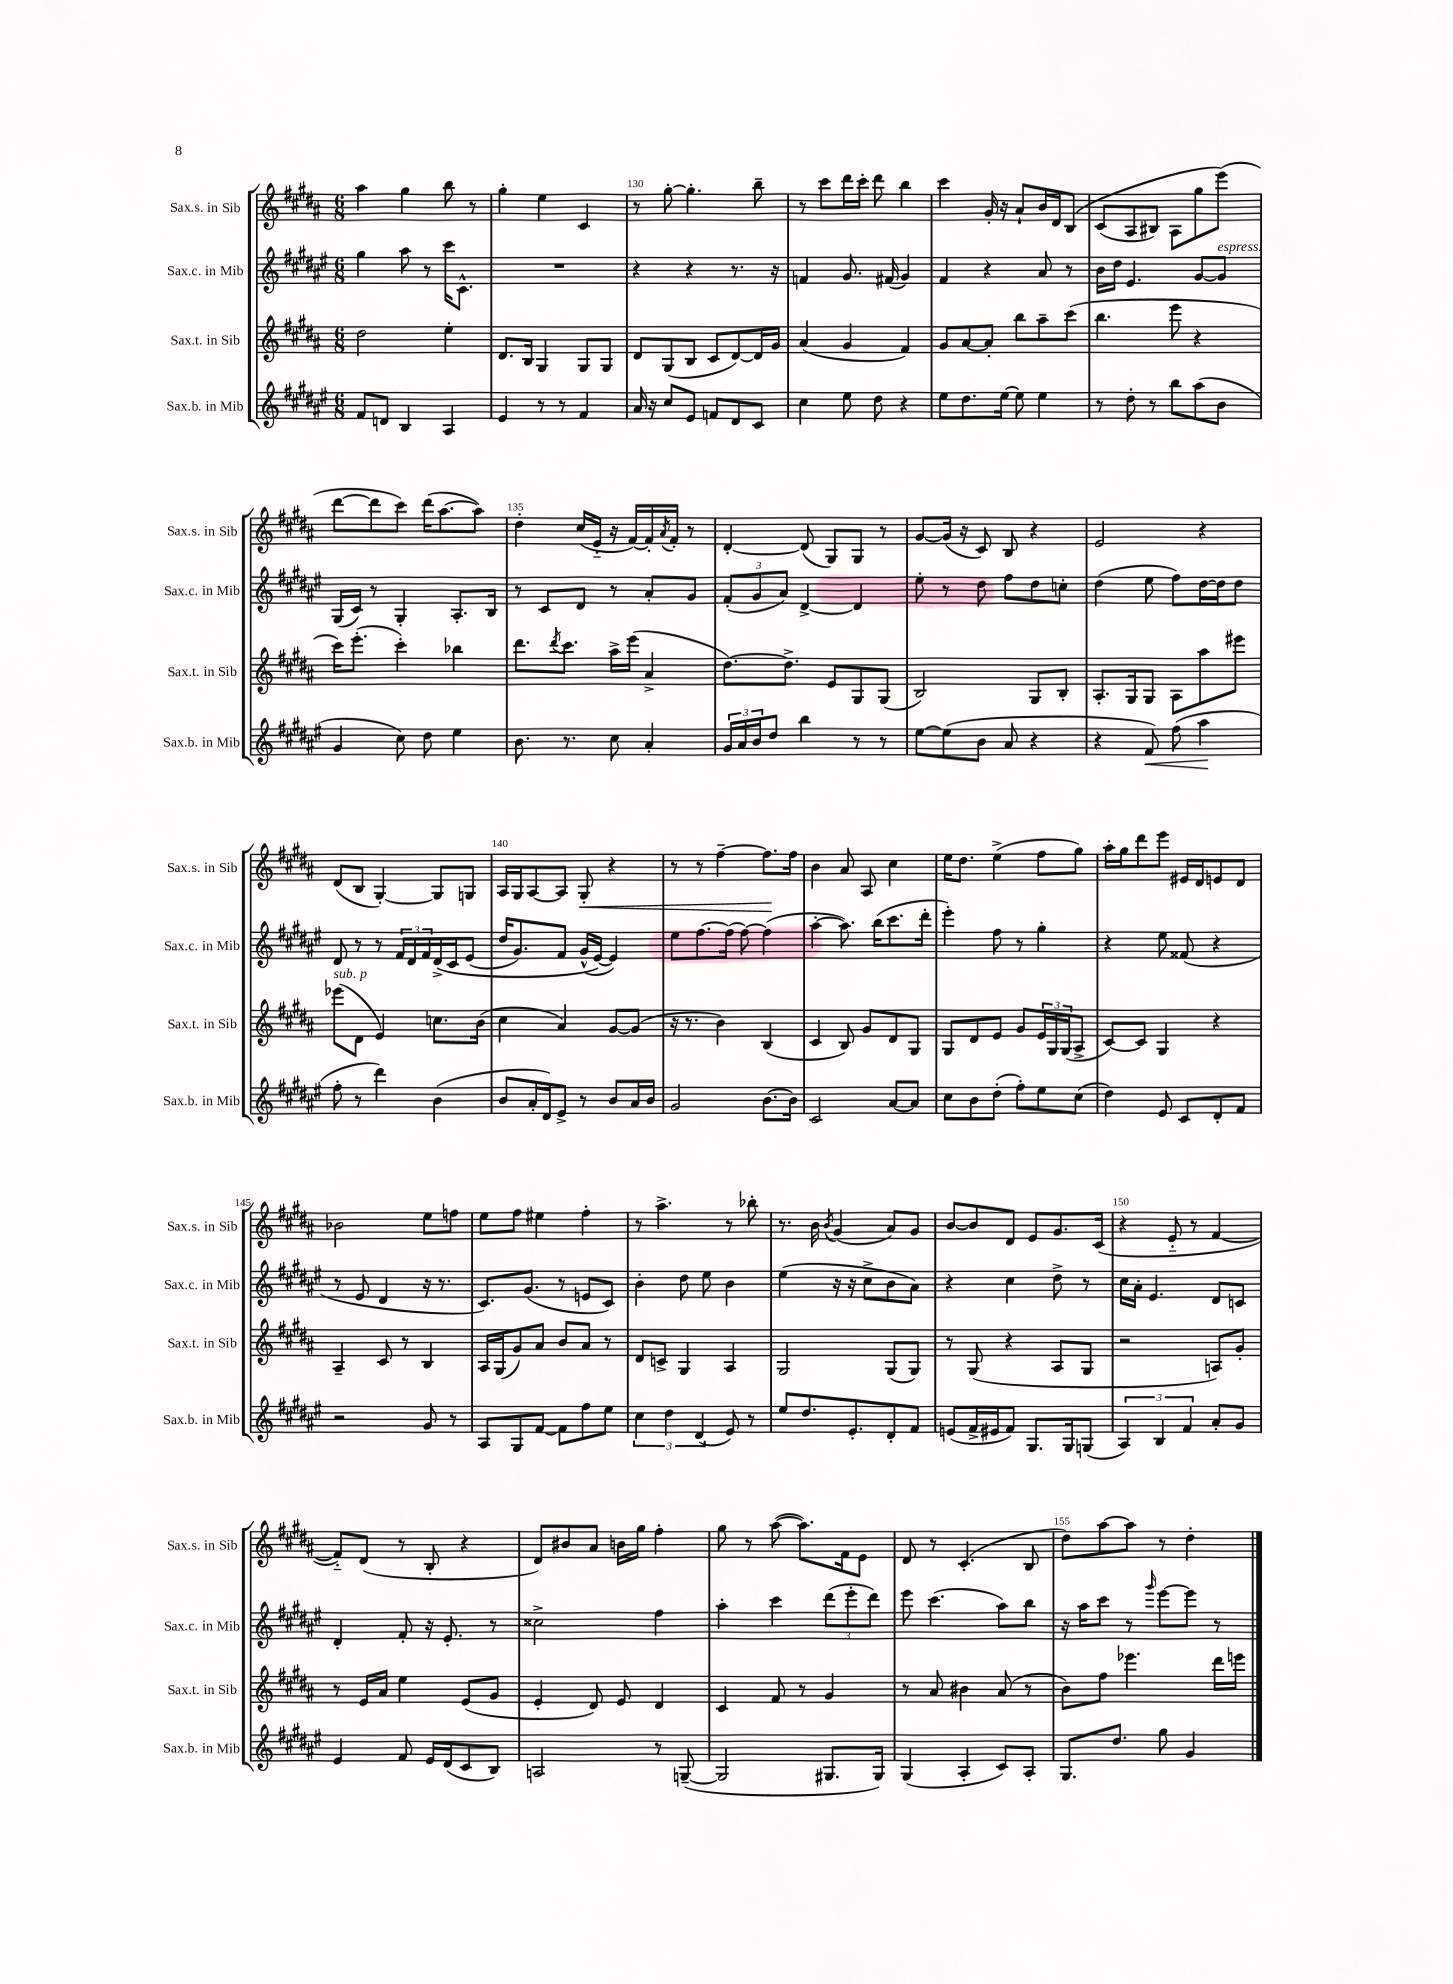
<<
\new StaffGroup <<
\new Staff = "s0" \with { instrumentName = "Sax.s. in Sib" shortInstrumentName = "Sax.s. in Sib" } {
    \clef treble \key b \major \numericTimeSignature \time 6/8
    ais''4 gis''4 b''8 r8 |
    gis''4-. e''4 cis'4 |
    r8 gis''8~-. gis''4.-. b''8-- |
    r8 cis'''8 dis'''16 cis'''16-. dis'''8 b''4 |
    cis'''4 gis'16-. r16 ais'8-! b'16 dis'16 b8\( |
    cis'8( ais8 bis8) ais8 gis''8 e'''8(\) |
    dis'''8~ dis'''8 cis'''8) dis'''16( ais''8.~ ais''8) |
    dis''4-. cis''16( e'16-_ r16 fis'16~) fis'16-. \acciaccatura { ais'8 } fis'16-. r8 |
    dis'4~-. dis'8( gis8) gis8 r8 |
    gis'8~ gis'16( r16 cis'8) b8 r4 |
    e'2 r4 |
    dis'8( b8 gis4~-.) gis8 g8 |
    ais16 gis16 ais8~ ais8 gis8-.\< r4 |
    r8 r8 fis''4~-- fis''8.\! fis''16 |
    b'4 ais'8 ais8 cis''4 |
    e''16 dis''8. e''4->( fis''8 gis''8) |
    ais''16-. gis''16 dis'''8 e'''8 eis'16 dis'16 e'8 dis'8 |
    bes'2 e''8 f''8 |
    e''8 fis''8 eis''4 fis''4-. |
    r8 ais''4.-> r8 bes''8-. |
    r8. b'16 \acciaccatura { b'8 } gis'4( ais'8) gis'8 |
    b'8~ b'8 dis'8 e'8 gis'8. cis'16( |
    r4 e'8-_ r8 fis'4~ |
    fis'8-_) dis'8( r8 b8-. r4 |
    dis'8) bis'8 ais'8 b'16 gis''16 fis''4-. |
    gis''8 r8 ais''8~( ais''8.) fis'16 e'8 |
    dis'8 r8 cis'4.-.( b8 |
    dis''8) ais''8~ ais''8 r8 dis''4-. \bar "|." |
}
\new Staff = "s1" \with { instrumentName = "Sax.c. in Mib" shortInstrumentName = "Sax.c. in Mib" } {
    \clef treble \key fis \major \numericTimeSignature \time 6/8
    gis''4 ais''8 r8 cis'''16 cis'8.-^ |
    R2. |
    r4 r4 r8. r16 |
    f'4 gis'8. fis'16( gis'4) |
    fis'4 r4 ais'8 r8 |
    b'16 dis''16 eis'4. gis'8~ gis'8^\markup { \italic "espress." } |
    gis16( cis'16) r8 gis4-. ais8.-. b16 |
    r8 cis'8 dis'8 r8 ais'8-. gis'8 |
    \tuplet 3/2 { fis'8-.( gis'8 ais'8) } dis'4~-> dis'4 |
    eis''8-. r8 dis''8 fis''8 dis''8 c''8-. |
    dis''4( eis''8 fis''8) dis''16~ dis''16 dis''8 |
    dis'8 r8 r8 \tuplet 3/2 { fis'16 dis'16 fis'16 } dis'16->\( cis'16 eis'8( |
    dis''16 gis'8.) fis'8 gis'16-^( eis'16~\) eis'4) |
    eis''8 fis''8.~ fis''16( fis''8~) fis''4( |
    ais''4~-. ais''8.) b''16( cis'''8. dis'''16-. |
    eis'''4-.) fis''8 r8 gis''4-. |
    r4 eis''8 fisis'8( r4 |
    r8 eis'8 dis'4 r16 r8. |
    cis'8.) gis'8.( r8 e'8 cis'8) |
    b'4-. dis''8 eis''8 b'4 |
    eis''4( r16 r16 cis''8-> b'8 ais'8) |
    r4 cis''4 dis''8-> r8 |
    cis''16 ais'16-. eis'4. dis'8 c'8 |
    dis'4-. fis'8-. r16 eis'8.-. r8 |
    cisis''2-> fis''4 |
    ais''4-. cis'''4 \tuplet 3/2 { dis'''8( eis'''8-. dis'''8) } |
    eis'''8 cis'''4.( ais''8) b''8 |
    r16 ais''16 cis'''8 r8 \grace { gis'''16 } eis'''8~ eis'''8 r8 \bar "|." |
}
\new Staff = "s2" \with { instrumentName = "Sax.t. in Sib" shortInstrumentName = "Sax.t. in Sib" } {
    \clef treble \key b \major \numericTimeSignature \time 6/8
    dis''2 e''4-. |
    dis'8. b16 gis4 gis8 gis8 |
    dis'8 gis8( b8 cis'8 dis'8~) dis'16 gis'16 |
    ais'4( gis'4 fis'4) |
    gis'8 ais'8~ ais'8-. b''8 ais''8-- cis'''8( |
    b''4. e'''8 r4 |
    cis'''16) e'''8.-.( cis'''4-.) bes''4 |
    dis'''8. \acciaccatura { dis'''8 } cis'''8. ais''16-> e'''16( ais'4-> |
    dis''8.~) dis''8.-> e'8 gis8 gis8( |
    b2) gis8 b8-. |
    ais8.-. gis16 gis8 ais8 ais''8 eis'''8 |
    ees'''8^\markup { \italic "sub. p" }( dis'8 e'4) c''8. b'16( |
    cis''4 ais'4) gis'8~ gis'8( |
    r16 r8. b'4) b4( |
    cis'4 b8) gis'8 dis'8 gis8 |
    gis8 dis'8 e'8 gis'8 \tuplet 3/2 { e'16 gis16 gis16( } ais8-> |
    cis'8~) cis'8 gis4 r4 |
    ais4-- cis'8 r8 b4 |
    ais16 gis16( gis'8) ais'8 b'8 ais'8 r8 |
    dis'8 c'8-> gis4 ais4 |
    gis2 gis8( gis8) |
    r8 gis8( r4 ais8 gis8 |
    r2 a8) gis'8-. |
    r8 e'16 ais'16 e''4 e'8( gis'8 |
    e'4-. dis'8) e'8 dis'4 |
    cis'4 fis'8 r8 gis'4 |
    r8 ais'8 bis'4 ais'8( r8 |
    b'8) fis''8 ees'''4. dis'''16 e'''16 \bar "|." |
}
\new Staff = "s3" \with { instrumentName = "Sax.b. in Mib" shortInstrumentName = "Sax.b. in Mib" } {
    \clef treble \key fis \major \numericTimeSignature \time 6/8
    fis'8 d'8 b4 ais4 |
    eis'4 r8 r8 fis'4 |
    ais'16 r16 cis''8 eis'8 f'8 dis'8 cis'8 |
    cis''4 eis''8 dis''8 r4 |
    eis''8 dis''8. eis''16~ eis''8 eis''4 |
    r8 dis''8-. r8 b''8 ais''8( b'8 |
    gis'4 cis''8) dis''8 eis''4 |
    b'8. r8. cis''8 ais'4-. |
    \tuplet 3/2 { gis'16 ais'16 b'16 } dis''8 b''4 r8 r8 |
    eis''8~ eis''8( b'8 ais'8 r4 |
    r4 fis'8\<) fis''8( ais''4\! |
    fis''8-. r8 dis'''4) b'4( |
    b'8 ais'16-. dis'16) eis'8-> r8 b'8 ais'16 b'16 |
    gis'2 b'8.~ b'16 |
    cis'2 ais'8~ ais'8 |
    cis''8 b'8 dis''8-.( fis''8-.) eis''8 cis''8( |
    dis''4) eis'8 cis'8 dis'8-. fis'8 |
    r2 gis'8 r8 |
    ais8 gis8 fis'8~ fis'8 fis''8 eis''8 |
    \tuplet 3/2 { cis''4 dis''4 dis'4( } eis'8) r8 |
    eis''8 dis''8. eis'8.-. dis'8-. fis'8 |
    e'8( fis'16-> eis'16 fis'8) gis8. gis16 g8( |
    \tuplet 3/2 { ais4) b4 fis'4 } ais'8-. gis'8 |
    eis'4 fis'8 eis'16 dis'16( cis'8 b8) |
    a2 r8 g8~--( |
    g2 gis8. gis16) |
    gis4( ais4-. cis'8) ais8-. |
    gis8. dis''8. gis''8 gis'4 \bar "|." |
}
>>
>>
\layout { \context { \Score currentBarNumber = #128 \override BarNumber.break-visibility = ##(#f #t #t) barNumberVisibility = #(every-nth-bar-number-visible 5) } }
